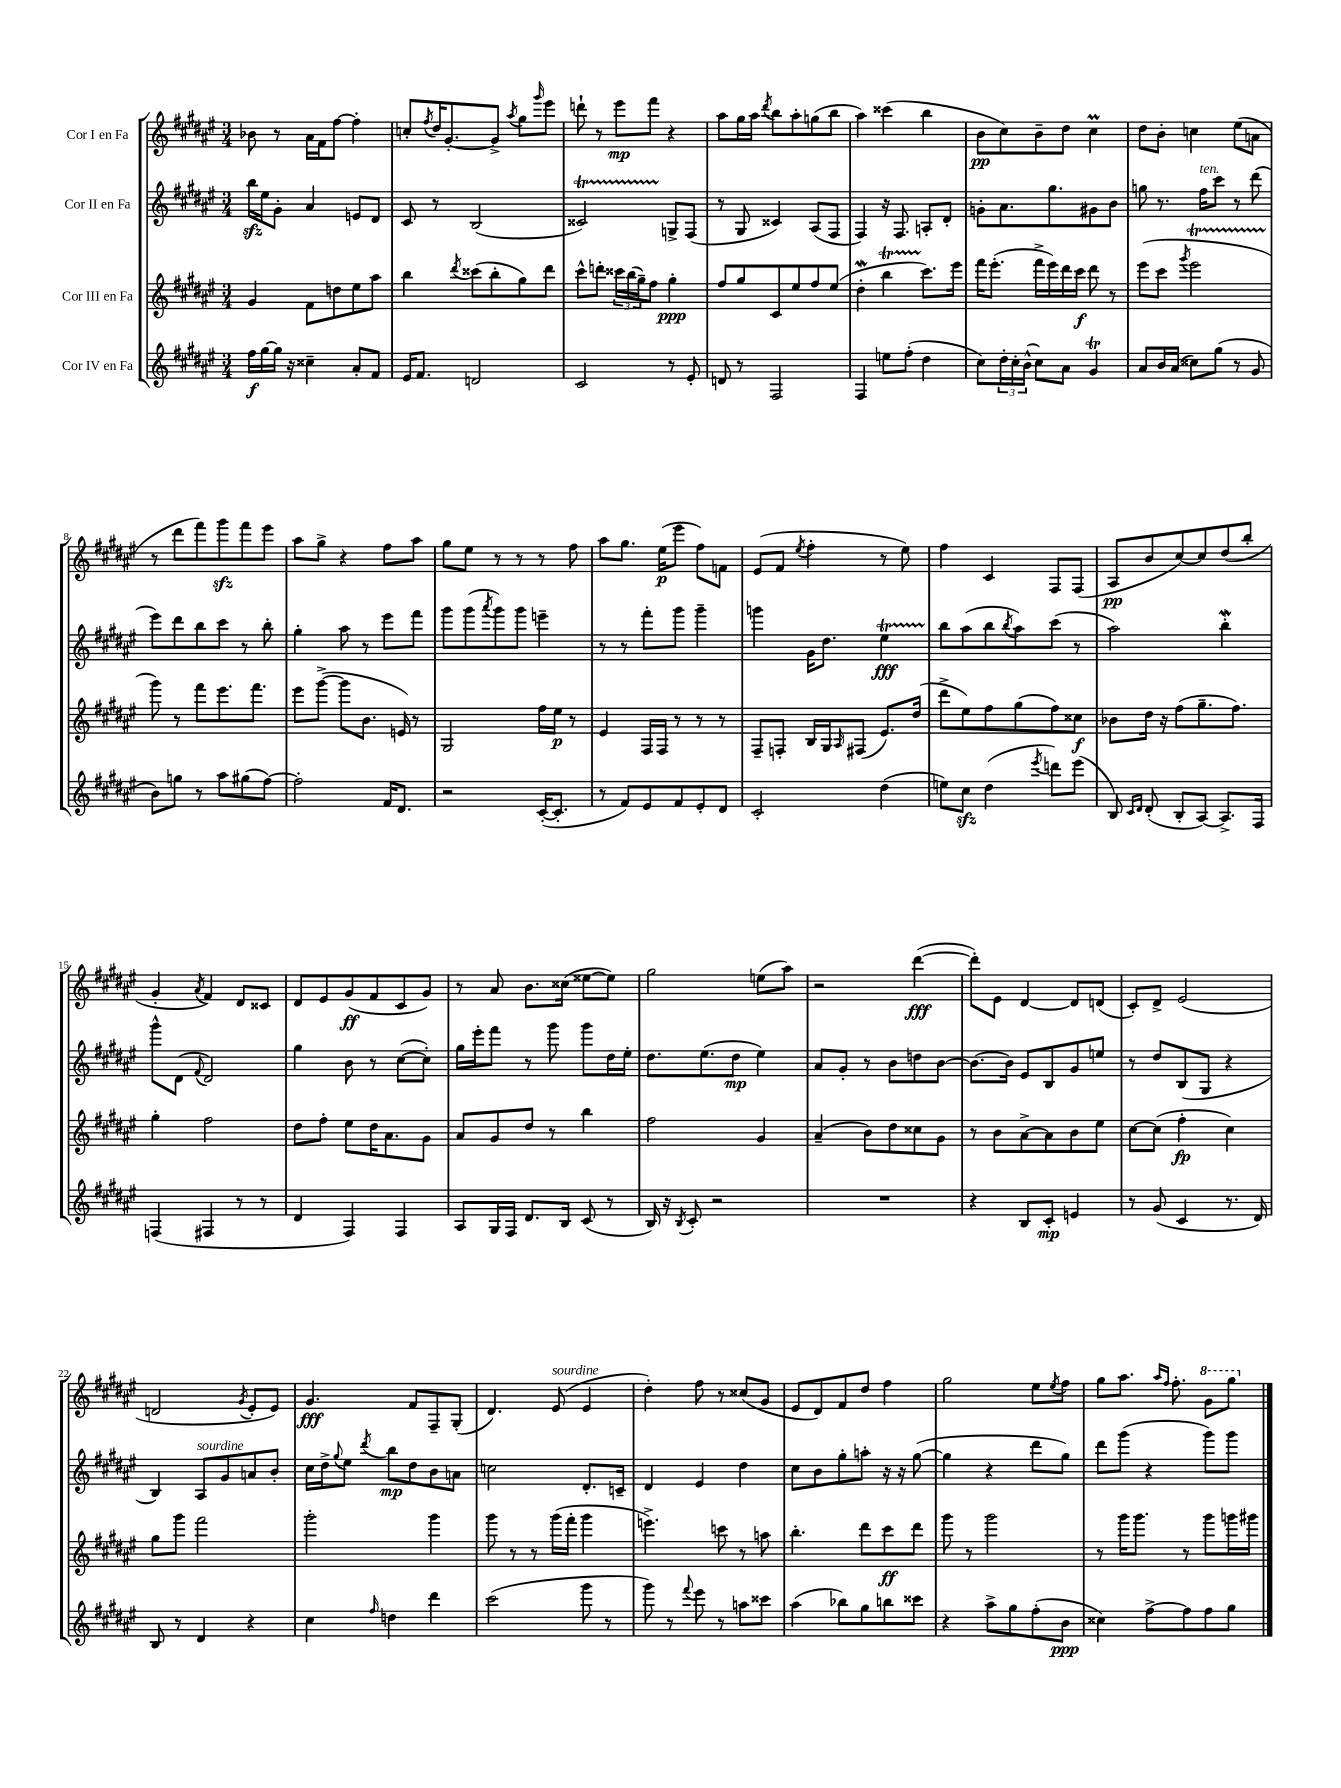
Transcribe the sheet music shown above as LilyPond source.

<<
\new StaffGroup <<
\new Staff = "s0" \with { instrumentName = "Cor I en Fa" } {
    \clef treble \key fis \major \numericTimeSignature \time 3/4
    bes'8 r8 ais'16 fis'16 fis''8~ fis''4-. |
    c''8-. \acciaccatura { fis''8 } dis''16 gis'8.~-. gis'8-> \acciaccatura { ais''8 } gis''8 \grace { gis'''16 } eis'''8 |
    d'''8-! r8 eis'''8\mp fis'''8 r4 |
    ais''8 gis''16 ais''16 \acciaccatura { dis'''8 } b''8 ais''8-. g''8( b''8 |
    ais''4) cisis'''4( b''4 |
    b'8\pp cis''8) b'8-- dis''8 cis''4\prall |
    dis''8 b'8-. c''4 eis''8( a'8 |
    r8 dis'''8 fis'''8) gis'''8\sfz fis'''8 eis'''8 |
    ais''8 gis''8-> r4 fis''8 ais''8 |
    gis''8 eis''8 r8 r8 r8 fis''8 |
    ais''8 gis''8. eis''16\p( eis'''8 fis''8) f'8 |
    eis'8( fis'8 \acciaccatura { eis''8 } fis''4-. r8 eis''8) |
    fis''4 cis'4 fis8 fis8( |
    ais8\pp b'8 cis''8~) cis''8 dis''8( b''8-. |
    gis'4-. \acciaccatura { ais'8 } fis'4) dis'8 cisis'8 |
    dis'8 eis'8 gis'8\ff( fis'8 cis'8 gis'8) |
    r8 ais'8 b'8. cisis''16( eisis''8~ eisis''8) |
    gis''2 e''8( ais''8) |
    r2 dis'''4~\fff( |
    dis'''8-.) eis'8 dis'4~ dis'8 d'8( |
    cis'8-.) dis'8-> eis'2( |
    d'2 \acciaccatura { gis'8 } eis'8-. eis'8) |
    gis'4.\fff fis'8 fis8-- gis8-.( |
    dis'4.) eis'8^\markup { \italic "sourdine" }( eis'4 |
    dis''4-.) fis''8 r8 cisis''8( gis'8 |
    eis'8 dis'8) fis'8 dis''8 fis''4 |
    gis''2 eis''8 \acciaccatura { eis''8 } fis''8 |
    gis''8 ais''8. \grace { ais''16 fis''16 } fis''8.-. \ottava #1 gis''8 gis'''8 \ottava #0 \bar "|." |
}
\new Staff = "s1" \with { instrumentName = "Cor II en Fa" } {
    \clef treble \key fis \major \numericTimeSignature \time 3/4
    b''16\sfz eis''16 gis'8-. ais'4 e'8 dis'8 |
    cis'8 r8 b2( |
    cisis'2\startTrillSpan) g8->\stopTrillSpan fis8( |
    r8 gis8 cisis'4) ais8( fis8 |
    fis4) r16 fis8. a8-. dis'8-. |
    g'8-. ais'8. gis''8. gis'8 b'8 |
    g''8 r8. fis''16^\markup { \italic "ten." } cis'''8 r8 dis'''8( |
    eis'''8) dis'''8 b''8 cis'''8 r8 b''8-. |
    gis''4-. ais''8 r8 eis'''8 fis'''8 |
    gis'''8 gis'''8( \acciaccatura { ais'''8 } gis'''8) gis'''8 e'''4-- |
    r8 r8 fis'''8-. gis'''8 gis'''4-- |
    g'''4 gis'16 dis''8. eis''4\startTrillSpan\fff |
    b''8\stopTrillSpan ais''8( b''8 \acciaccatura { b''8 } ais''8) cis'''8( r8 |
    ais''2) b''4-.\mordent |
    gis'''8-^ dis'8( \appoggiatura { fis'8 } dis'2) |
    gis''4 b'8 r8 cis''8~( cis''8-.) |
    gis''16 eis'''16-. fis'''8 r8 gis'''8 gis'''8 dis''16 eis''16-. |
    dis''8. eis''8.( dis''8\mp eis''4) |
    ais'8 gis'8-. r8 b'8 d''8 b'8~ |
    b'8.~ b'16 eis'8 b8 gis'8 e''8 |
    r8 dis''8 b8( gis8 r4 |
    b4) ais8^\markup { \italic "sourdine" } gis'8 a'8 b'8-. |
    cis''16 dis''16-> \appoggiatura { gis''8 } eis''8 \acciaccatura { dis'''8 } b''8\mp dis''8 b'8 a'8 |
    c''2 dis'8.-. c'16-- |
    dis'4 eis'4 dis''4 |
    cis''8 b'8 gis''8-. a''8-. r16 r16 gis''8~( |
    gis''4 r4 dis'''8 gis''8) |
    dis'''8 gis'''8( r4 gis'''8) gis'''8 \bar "|." |
}
\new Staff = "s2" \with { instrumentName = "Cor III en Fa" } {
    \clef treble \key fis \major \numericTimeSignature \time 3/4
    gis'4 fis'8 d''8 eis''8 ais''8 |
    b''4 \acciaccatura { dis'''8 } cisis'''8( b''8-. gis''8) dis'''8 |
    cis'''8-^ d'''8-. \tuplet 3/2 { cisis'''16 b''16( gis''16--) } fis''8 gis''4-.\ppp |
    fis''8 gis''8 cis'8 eis''8 fis''8 eis''8( |
    dis''4-.\mordent b''4\startTrillSpan cis'''8.\stopTrillSpan) eis'''16 |
    fis'''16 eis'''8.-.( fis'''16-> eis'''16) dis'''16 cis'''16\f dis'''8 r8 |
    eis'''8( cis'''8 \acciaccatura { gis'''8 } eis'''2\startTrillSpan |
    gis'''8\stopTrillSpan) r8 fis'''8 eis'''8. fis'''8. |
    eis'''8 gis'''8~->( gis'''8 b'8. e'16) r8 |
    gis2 fis''16 eis''16\p r8 |
    eis'4 fis16 fis16 r8 r8 r8 |
    fis8-- f8-. b16 gis16 \grace { ais16 } fis8( eis'8.) dis''16( |
    dis'''8-> eis''8) fis''8 gis''8( fis''8) cisis''8\f |
    bes'8 dis''16 r16 fis''8( gis''8.-- fis''8.) |
    gis''4-. fis''2 |
    dis''8 fis''8-. eis''8 dis''16 ais'8. gis'8 |
    ais'8 gis'8 dis''8 r8 b''4 |
    fis''2 gis'4 |
    ais'4--( b'8) dis''8 cisis''8 gis'8 |
    r8 b'8 ais'8~-> ais'8 b'8 eis''8 |
    cis''8~ cis''8( fis''4-.\fp cis''4) |
    gis''8 gis'''8 fis'''2 |
    gis'''2-. gis'''4 |
    gis'''8 r8 r8 gis'''16( fis'''16-. gis'''4 |
    e'''4.->) c'''8 r8 a''8 |
    b''4.-. dis'''8 cis'''8\ff dis'''8 |
    gis'''8 r8 gis'''2 |
    r8 gis'''16 gis'''8. r8 gis'''8 g'''16 gis'''16 \bar "|." |
}
\new Staff = "s3" \with { instrumentName = "Cor IV en Fa" } {
    \clef treble \key fis \major \numericTimeSignature \time 3/4
    fis''16\f gis''16~ gis''16 r16 cisis''4-- ais'8-. fis'8 |
    eis'16 fis'8. d'2 |
    cis'2 r8 eis'8-. |
    d'8 r8 fis2 |
    fis4 e''8 fis''8-.( dis''4 |
    cis''8) \tuplet 3/2 { dis''16-. cis''16-. b'16-^( } cis''8) ais'8 gis'4\trill |
    ais'8 b'16 ais'16( cisis''8) gis''8( r8 gis'8 |
    b'8) g''8 r8 ais''8 gis''8( fis''8~) |
    fis''2-. fis'16 dis'8. |
    r2 cis'16~-.( cis'8.-. |
    r8 fis'8) eis'8 fis'8 eis'8-. dis'8 |
    cis'2-. dis''4( |
    e''8) cis''8\sfz dis''4( \acciaccatura { eis'''8 } d'''8) eis'''8( |
    b8) \grace { cis'16 dis'16 } dis'8-.( b8-. ais8~) ais8.-> fis16 |
    f4( fis4 r8 r8 |
    dis'4 fis4) fis4 |
    ais8 gis16 fis16 dis'8. b16 cis'8( r8 |
    b16) r16 \acciaccatura { b8 } cis'8-. r2 |
    R2. |
    r4 b8 cis'8-.\mp e'4 |
    r8 gis'8( cis'4 r8. dis'16) |
    b8 r8 dis'4 r4 |
    cis''4 \grace { fis''16 } d''4 dis'''4 |
    cis'''2( gis'''8 r8 |
    gis'''8) r8 \appoggiatura { fis'''8 } eis'''8 r8 a''8 cisis'''8 |
    ais''4( bes''8) gis''8 b''8 cisis'''8 |
    r4 ais''8-> gis''8 fis''8-.( b'8\ppp |
    cisis''4) fis''8~-> fis''8 fis''8 gis''8 \bar "|." |
}
>>
>>
